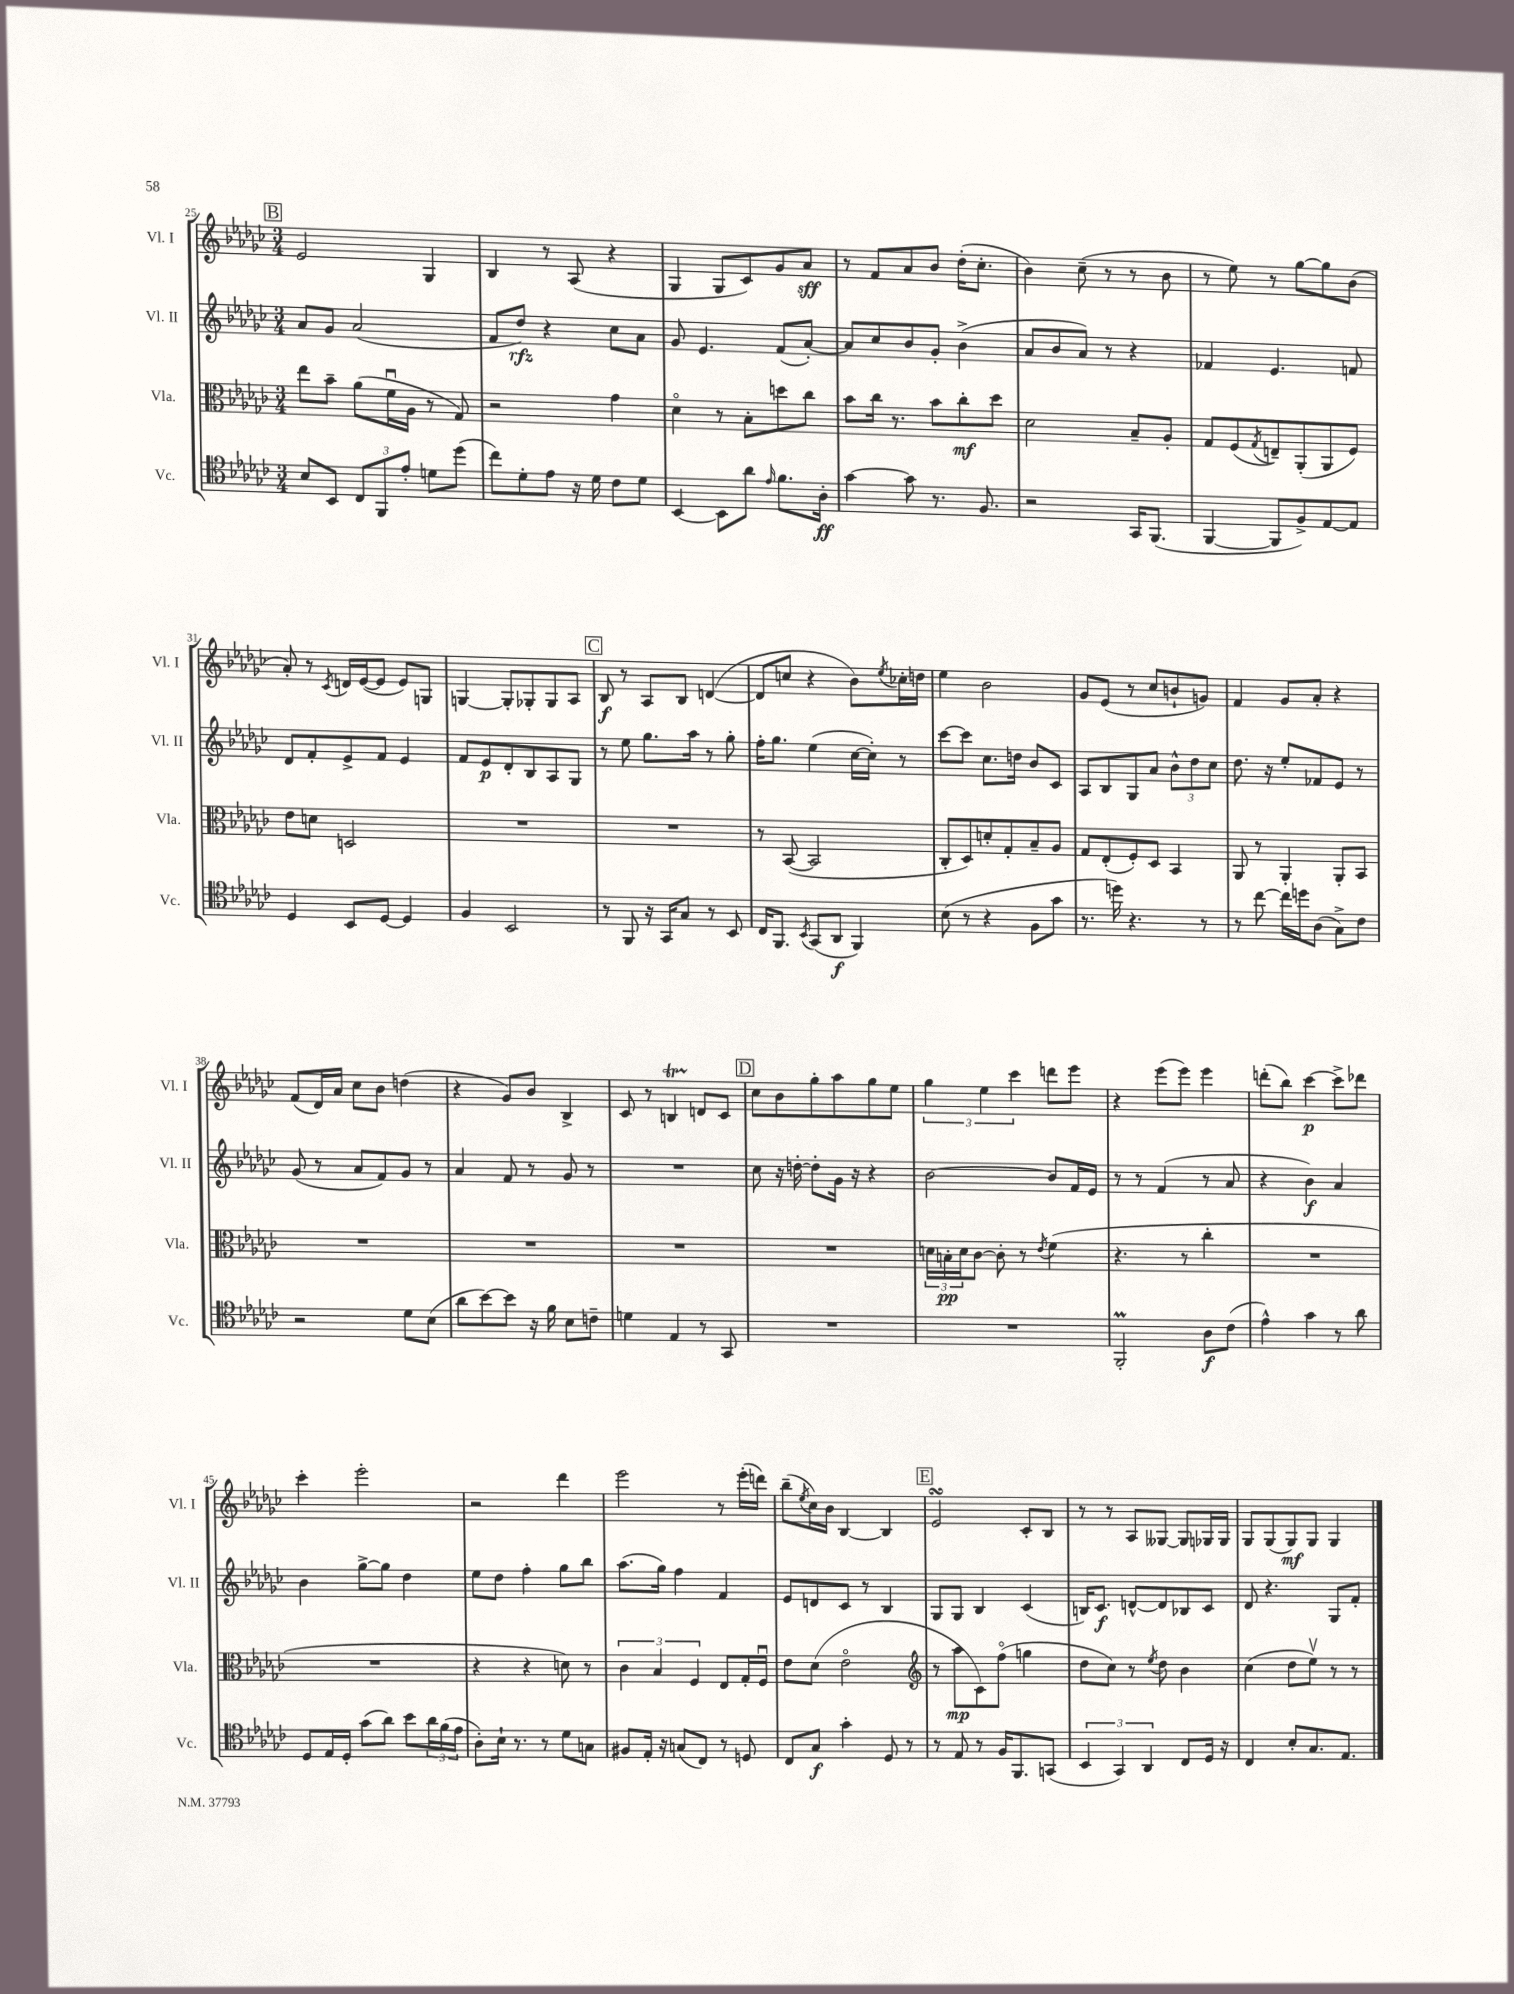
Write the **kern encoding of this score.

**kern	**dynam	**kern	**dynam	**kern	**dynam	**kern	**dynam
*part4	*part4	*part3	*part3	*part2	*part2	*part1	*part1
*staff4	*staff4	*staff3	*staff3	*staff2	*staff2	*staff1	*staff1
*I"Vc.	*	*I"Vla.	*	*I"Vl. II	*	*I"Vl. I	*
*I'Vc.	*	*I'Vla.	*	*I'Vl. II	*	*I'Vl. I	*
*clefC4	*	*clefC3	*	*clefG2	*	*clefG2	*
*k[b-e-a-d-g-c-]	*	*k[b-e-a-d-g-c-]	*	*k[b-e-a-d-g-c-]	*	*k[b-e-a-d-g-c-]	*
*M3/4	*	*M3/4	*	*M3/4	*	*M3/4	*
!!LO:REH:place=s1:t=B
=25	=25	=25	=25	=25	=25	=25	=25
8B-/L	.	8ee-\L	.	8a-/L	.	2e-/	.
8BB-/J	.	8b-~\J	.	8g-/J	.	.	.
12C-/L	.	(8a-\L	.	(2a-/	.	.	.
12FF/	.	.	.	.	.	.	.
.	.	16fu\L	.	.	.	.	.
12e-'/J	.	.	.	.	.	.	.
.	.	16A-\JJ	.	.	.	.	.
8dn\L	.	8r	.	.	.	4G-/	.
(8dd-\J	.	8G-/)	.	.	.	.	.
=26	=26	=26	=26	=26	=26	=26	=26
8cc-\L)	.	2r	.	8f/L	.	4B-/	.
8d-'\	.	.	.	8dd-/J)	rfz	.	.
8e-\J	.	.	.	4r	.	8r	.
16r	.	.	.	.	.	(8A-/	.
16d-\	.	.	.	.	.	.	.
8c-\L	.	4g-\	.	8cc-\L	.	4r	.
8d-\J	.	.	.	8a-\J	.	.	.
=27	=27	=27	=27	=27	=27	=27	=27
[4BB-/	.	4d-\	.	8g-/	.	4G-/	.
.	.	.	.	4.e-/	.	.	.
8BB-\L]	.	8r	.	.	.	8G-/L	.
8a-\J	.	8B-'\L	.	.	.	8c-/)	.
16qqe-/	.	.	.	.	.	.	.
8.f\L	.	8ddn\	.	(8f/L	.	8g-/	.
.	.	8cc-\J	.	[8a-'/J)	.	8a-/J	sff
16A-'\Jk	ff	.	.	.	.	.	.
=28	=28	=28	=28	=28	=28	=28	=28
[4g-\	.	8b-\L	.	8a-/L]	.	8r	.
.	.	16cc-\Jk	.	8cc-/	.	8f/L	.
.	.	8.r	.	.	.	.	.
8g-\]	.	.	.	8b-/	.	8a-/	.
8.r	.	8b-\L	.	8g-'/J	.	8b-/J	.
.	.	8cc-'\	mf	(4b-^\	.	(16dd-'\KL	.
8.F/	.	.	.	.	.	8.cc-'\J	.
.	.	8dd-\J	.	.	.	.	.
=29	=29	=29	=29	=29	=29	=29	=29
2r	.	2d-\	.	8a-/L	.	4b-\)	.
.	.	.	.	8b-/	.	.	.
.	.	.	.	8a-/J)	.	(8cc-~\	.
.	.	.	.	8r	.	8r	.
16GG-/KL	.	8B-~/L	.	4r	.	8r	.
(8.FF/J	.	.	.	.	.	.	.
.	.	8A-'/J	.	.	.	8b-\	.
=30	=30	=30	=30	=30	=30	=30	=30
[4FF/	.	8G-/L	.	4f-X/	.	8r	.
.	.	(8F/	.	.	.	8ee-\)	.
.	.	8qG-/	.	.	.	.	.
8FF/L]	.	8En~/)	.	4.e-/	.	8r	.
8F^/)	.	(8AA-'/	.	.	.	[8gg-\L	.
[8E-/	.	8AA-/	.	.	.	8gg-\]	.
8E-/J]	.	8F/J)	.	8fn/	.	(8b-\J	.
!!LO:LB:g=z
=31	=31	=31	=31	=31	=31	=31	=31
4D-/	.	8e-\L	.	8d-/L	.	8a-'/)	.
.	.	8dn\J	.	8f'/	.	8r	.
.	.	.	.	.	.	8qc-/	.
8BB-/L	.	2Dn/	.	8e-^/	.	16dn/LL	.
.	.	.	.	.	.	([16e-/J	.
[8D-/J	.	.	.	8f/J	.	8e-/J]	.
4D-/]	.	.	.	4e-/	.	8e-/L)	.
.	.	.	.	.	.	8Gn/J	.
=32	=32	=32	=32	=32	=32	=32	=32
4F/	.	2.r	.	8f/L	.	[4Gn/	.
.	.	.	.	8e-/	p	.	.
2BB-/	.	.	.	8d-'/	.	8G'/L]	.
.	.	.	.	8B-/	.	8G-X'/	.
.	.	.	.	8A-/	.	8G-/	.
.	.	.	.	8G-/J	.	8A-/J	.
!!LO:REH:place=s1:t=C
=33	=33	=33	=33	=33	=33	=33	=33
8r	.	2.r	.	8r	.	8B-/	f
8FF/	.	.	.	8ee-\	.	8r	.
16r	.	.	.	8.gg-\L	.	8A-/L	.
16GG-/KL	.	.	.	.	.	.	.
8G-/J	.	.	.	.	.	8B-/J	.
.	.	.	.	16aa-\Jk	.	.	.
8r	.	.	.	8r	.	([4dn/	.
8BB-/	.	.	.	8gg-'\	.	.	.
=34	=34	=34	=34	=34	=34	=34	=34
16C-/KL	.	8r	.	16ff'\KL	.	8d/L]	.
8.FF/J	.	.	.	8.gg-\J	.	.	.
.	.	([8BB-/	.	.	.	8ccn/J	.
8qBB-/	.	.	.	.	.	.	.
(8GG-/L	.	2BB-/]	.	(4ee-\	.	4r	.
8AA-/J	f	.	.	.	.	.	.
4FF/)	.	.	.	[16cc-\LL	.	8b-\L)	.
.	.	.	.	16cc-'\JJ])	.	.	.
.	.	.	.	.	.	8qee-/	.
.	.	.	.	8r	.	16cc-X'\L	.
.	.	.	.	.	.	16ddn\JJ	.
=35	=35	=35	=35	=35	=35	=35	=35
(8B-\	.	8C-'/L	.	[8ccc-\L	.	4ee-\	.
8r	.	8D-/)	.	8ccc-\J]	.	.	.
4r	.	8dn'/	.	8.cc-\L	.	2b-\	.
.	.	8G-'/	.	.	.	.	.
.	.	.	.	16ddn\Jk	.	.	.
8F\L	.	8B-~/	.	8b-/L	.	.	.
8g-\J	.	8A-/J	.	8c-/J	.	.	.
=36	=36	=36	=36	=36	=36	=36	=36
8.r	.	8G-/L	.	8A-/L	.	8g-/L	.
.	.	(8E-'/	.	8B-/	.	(8e-/J	.
16ddn\)	.	.	.	.	.	.	.
4.r	.	8F'/)	.	8G-/	.	8r	.
.	.	8D-/J	.	8a-/J	.	8cc-/L	.
.	.	4BB-/	.	12b-^^\L	.	8bn`/	.
.	.	.	.	12dd-\	.	.	.
8r	.	.	.	.	.	8gn/J)	.
.	.	.	.	12cc-\J	.	.	.
=37	=37	=37	=37	=37	=37	=37	=37
8r	.	8AA-/	.	8.dd-\	.	4f/	.
[8cc-\	.	8r	.	.	.	.	.
.	.	.	.	16r	.	.	.
16cc-\LL]	.	4AA-'/	.	8ee-'/L	.	8g-/L	.
16ddn\J	.	.	.	.	.	.	.
(8A-\J	.	.	.	8f-X/	.	8a-'/J	.
8G-^\L)	.	8AA-'/L	.	8e-/J	.	4r	.
8c-\J	.	8BB-/J	.	8r	.	.	.
!!LO:LB:g=z
=38	=38	=38	=38	=38	=38	=38	=38
2r	.	2.r	.	(8g-/	.	(8f/L	.
.	.	.	.	8r	.	16d-/L)	.
.	.	.	.	.	.	16a-/JJ	.
.	.	.	.	8a-/L	.	8cc-\L	.
.	.	.	.	8f/)	.	8b-\J	.
8d-\L	.	.	.	8g-/J	.	(4ddn\	.
(8B-\J	.	.	.	8r	.	.	.
=39	=39	=39	=39	=39	=39	=39	=39
8a-\L	.	2.r	.	4a-/	.	4r	.
[8b-\)	.	.	.	.	.	.	.
8b-\J]	.	.	.	8f/	.	8g-/L)	.
16r	.	.	.	8r	.	8b-/J	.
16f\	.	.	.	.	.	.	.
8B-\L	.	.	.	8g-/	.	4B-^/	.
8cn~\J	.	.	.	8r	.	.	.
=40	=40	=40	=40	=40	=40	=40	=40
4dn\	.	2.r	.	2.r	.	8c-/	.
.	.	.	.	.	.	8r	.
4E-/	.	.	.	.	.	4Bnt/	.
8r	.	.	.	.	.	8dn/L	.
8GG-/	.	.	.	.	.	8c-/J	.
!!LO:REH:place=s1:t=D
=41	=41	=41	=41	=41	=41	=41	=41
2.r	.	2.r	.	8cc-\	.	8cc-\L	.
.	.	.	.	16r	.	8b-\	.
.	.	.	.	[16ddn'\	.	.	.
.	.	.	.	8dd'\L]	.	8gg-'\	.
.	.	.	.	16g-\Jk	.	8aa-\	.
.	.	.	.	16r	.	.	.
.	.	.	.	4r	.	8gg-\	.
.	.	.	.	.	.	8ee-\J	.
=42	=42	=42	=42	=42	=42	=42	=42
2.r	.	24dn\LL	.	[2b-\	.	6gg-\	.
.	.	24Bn'\	pp	.	.	.	.
.	.	24d\J	.	.	.	.	.
.	.	[8c-\J	.	.	.	.	.
.	.	.	.	.	.	6ee-\	.
.	.	8c-'\]	.	.	.	.	.
.	.	.	.	.	.	6ccc-\	.
.	.	8r	.	.	.	.	.
.	.	8qe-/	.	.	.	.	.
.	.	(4f\	.	8b-/L]	.	8dddn\L	.
.	.	.	.	16f/L	.	8eee-\J	.
.	.	.	.	16e-/JJ	.	.	.
=43	=43	=43	=43	=43	=43	=43	=43
2FFm'/	.	4.r	.	8r	.	4r	.
.	.	.	.	8r	.	.	.
.	.	.	.	(4f/	.	(8eee-\L	.
.	.	8r	.	.	.	8eee-\J)	.
8A-\L	f	4cc-'\	.	8r	.	4eee-\	.
(8c-\J	.	.	.	8a-/	.	.	.
=44	=44	=44	=44	=44	=44	=44	=44
4e-^^\)	.	2.r	.	4r	.	(8dddn'\L	.
.	.	.	.	.	.	8bb-\J)	.
4g-\	.	.	.	4b-\)	f	[4ccc-\	p
8r	.	.	.	4a-/	.	8ccc-^\L]	.
8a-\	.	.	.	.	.	8ddd-X\J	.
!!LO:LB:g=z
=45	=45	=45	=45	=45	=45	=45	=45
8D-/L	.	2.r	.	4b-\	.	4ccc-'\	.
16E-/L	.	.	.	.	.	.	.
16D-'/JJ	.	.	.	.	.	.	.
(8g-\L	.	.	.	[8gg-^\L	.	2eee-'\	.
8a-\J)	.	.	.	8gg-\J]	.	.	.
8b-\L	.	.	.	4dd-\	.	.	.
24a-\L	.	.	.	.	.	.	.
(24f\	.	.	.	.	.	.	.
24e-\JJ	.	.	.	.	.	.	.
=46	=46	=46	=46	=46	=46	=46	=46
8A-'\L)	.	4r	.	8ee-\L	.	2r	.
16B-`\Jk	.	.	.	8dd-\J	.	.	.
8.r	.	.	.	.	.	.	.
.	.	4r	.	4ff'\	.	.	.
8r	.	.	.	.	.	.	.
8d-\L	.	8dn\)	.	8gg-\L	.	4ddd-\	.
8Gn\J	.	8r	.	8bb-\J	.	.	.
=47	=47	=47	=47	=47	=47	=47	=47
8F#X/L	.	6c-\	.	(8.aa-\L	.	2eee-\	.
16E-'/Jk	.	.	.	.	.	.	.
.	.	6B-/	.	.	.	.	.
16r	.	.	.	16gg-\Jk)	.	.	.
(8Gn/L	.	.	.	4ff\	.	.	.
.	.	6F/	.	.	.	.	.
8C-/J)	.	.	.	.	.	.	.
8r	.	8E-/L	.	4f/	.	8r	.
8Dn/	.	16G-'/L	.	.	.	(16eee-'\LL	.
.	.	16Fu/JJ	.	.	.	16dddn\JJ)	.
=48	=48	=48	=48	=48	=48	=48	=48
8C-/L	.	8e-\L	.	8e-/L	.	(8bb-~\L	.
.	.	.	.	.	.	8qee-/	.
8G-/J	f	(8d-\J	.	8dn/	.	16cc-\L)	.
.	.	.	.	.	.	16b-\JJ	.
4g-'\	.	2e-\	.	8c-/J	.	[4B-/	.
.	.	.	.	8r	.	.	.
8D-/	.	.	.	4B-/	.	4B-/]	.
8r	.	.	.	.	.	.	.
!!LO:REH:place=s1:t=E
=49	=49	=49	=49	=49	=49	=49	=49
*	*	*clefG2	*	*	*	*	*
8r	.	8r	.	8G-/L	.	2e-sSSS/	.
8E-/	.	8aa-\L	mp	8G-/J	.	.	.
8r	.	8c-\)	.	4B-/	.	.	.
16F/KL	.	(8ff\J	.	.	.	.	.
8.FF/	.	.	.	.	.	.	.
.	.	4ggn\	.	(4c-/	.	8c-'/L	.
(8GGn/J	.	.	.	.	.	8B-/J	.
=50	=50	=50	=50	=50	=50	=50	=50
6BB-/	.	8dd-\L	.	16Bn/KL)	.	8r	.
.	.	.	.	8.c-/J	f	.	.
.	.	8cc-\J)	.	.	.	8r	.
6GG-/)	.	.	.	.	.	.	.
.	.	8r	.	[8dn^^/L	.	8A-/L	.
6AA-/	.	.	.	.	.	.	.
.	.	8qee-/	.	.	.	.	.
.	.	8dd-\	.	8d/]	.	[8G--X/J	.
8C-/L	.	4b-\	.	8B-X/	.	8G--/L]	.
16D-/Jk	.	.	.	8c-/J	.	16G-X/L	.
16r	.	.	.	.	.	16G-/JJ	.
=51	=51	=51	=51	=51	=51	=51	=51
4C-/	.	(4cc-\	.	8d-/	.	8G-/L	.
.	.	.	.	4.r	.	(8G-/	.
8B-'/L	.	8dd-\L	.	.	.	8G-/)	mf
8.G-/	.	8ee-v\J)	.	.	.	8G-/J	.
.	.	8r	.	8G-/L	.	4G-/	.
8.E-/J	.	.	.	.	.	.	.
.	.	8r	.	8f'/J	.	.	.
==	==	==	==	==	==	==	==
*-	*-	*-	*-	*-	*-	*-	*-
